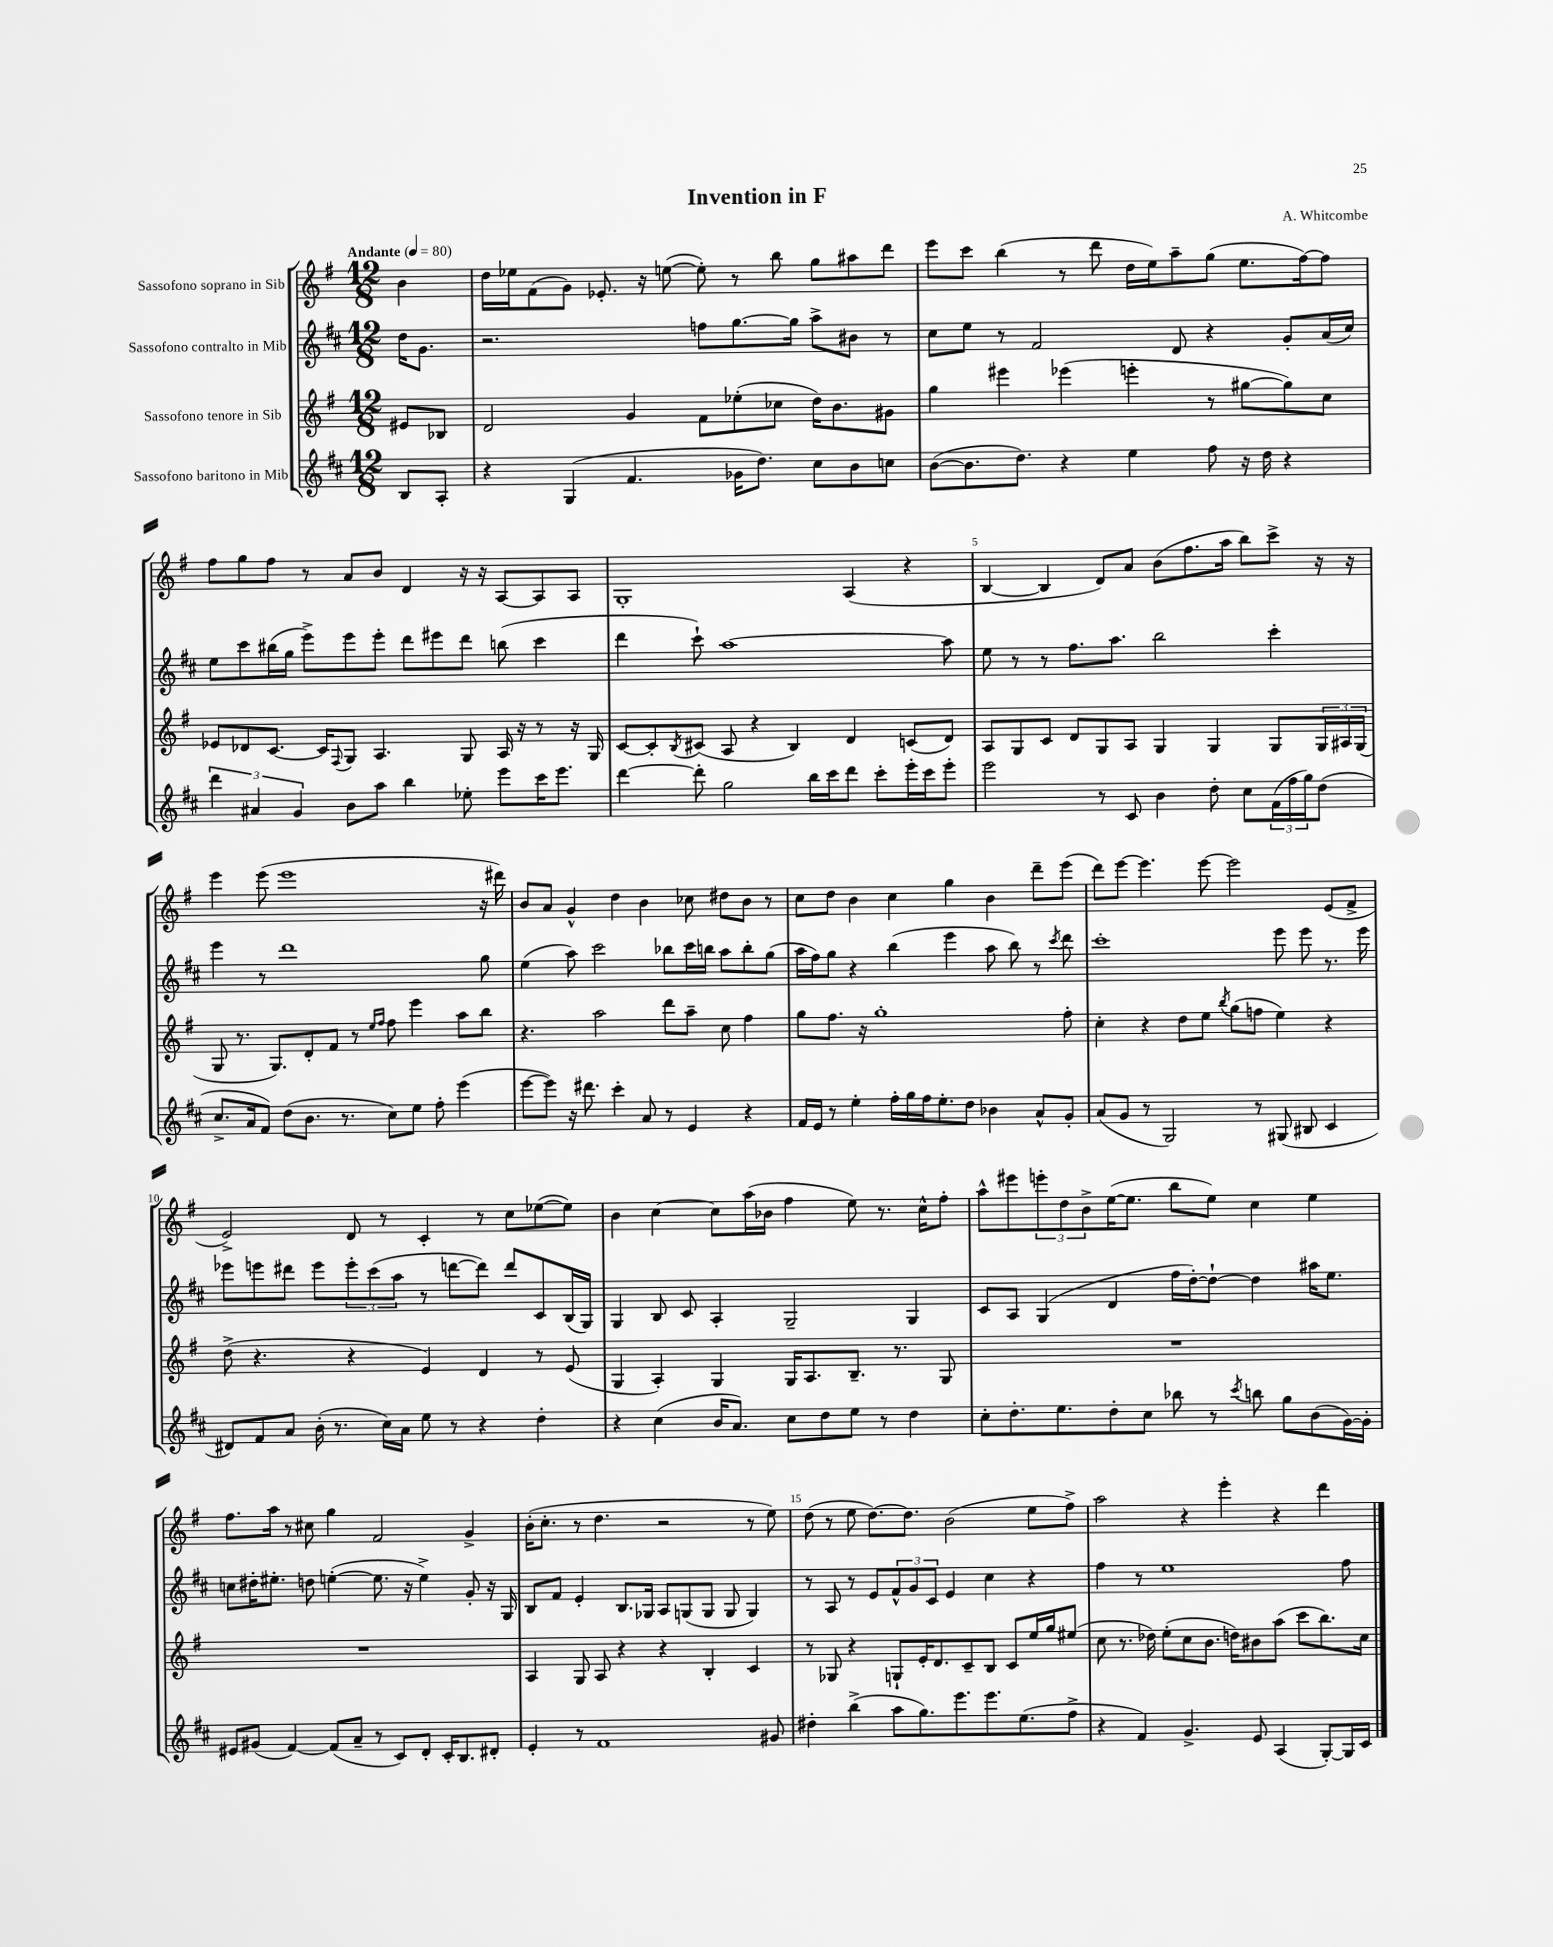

**kern	**kern	**kern	**kern
*part4	*part3	*part2	*part1
*staff4	*staff3	*staff2	*staff1
*I"Sassofono baritono in Mib	*I"Sassofono tenore in Sib	*I"Sassofono contralto in Mib	*I"Sassofono soprano in Sib
*clefG2	*clefG2	*clefG2	*clefG2
*k[f#c#]	*k[f#]	*k[f#c#]	*k[f#]
*M12/8	*M12/8	*M12/8	*M12/8
*MM80	*MM80	*MM80	*MM80
=	=	=	=
!	!	!	!LO:TX:a:B:t=Andante
8B/L	8e#X/L	16dd\KL	4b\
.	.	8.g\J	.
8A'/J	8B-X/J	.	.
=1	=1	=1	=1
4r	2d/	2.r	16dd\LL
.	.	.	16ee-X\J
.	.	.	(8f#\
(4G/	.	.	8g\J)
.	.	.	8.e-X'/
4.f#/	4g/	.	.
.	.	.	16r
.	.	.	([8een\
.	8f#\L	8ffn\L	8ee'\])
16g-X\KL	(8ee-X'\	[8.gg\	8r
8.dd\J)	.	.	.
.	8cc-X\J	.	8bb\
.	.	16gg\Jk]	.
8cc#\L	16dd\KL)	8aa^\L	8gg\L
.	8.b\	.	.
8b\	.	8b#X\J	8aa#X\
8ccn\J	8g#X\J	8r	8ddd\J
=2	=2	=2	=2
([8b\L	4gg\	8cc#\L	8eee\L
8.b\]	.	8ee\J	8ccc\J
.	4eee#X\	8r	(4bb\
8.dd\J)	.	.	.
.	.	2f#/	.
4r	(4eee-X\	.	8r
.	.	.	8ddd\
4ee\	4eeen'\	.	16dd\LL
.	.	.	16ee\J)
.	.	8d/	8aa~\
8ff#\	8r	4r	(8gg\J
16r	[8gg#X\L	.	8.ee\L
16dd\	.	.	.
4r	8gg#\])	8g'/L	.
.	.	.	[16ff#\k)
.	8cc\J	(16a/L	8ff#\J]
.	.	16cc#/JJ)	.
!!LO:LB:g=z
=3	=3	=3	=3
6ddd\	8e-X/L	8ee\L	8ff#\L
.	8d-X/	8ccc#\	8gg\
6a#X/	.	.	.
.	[8.c/J	(16bb#X\L	8ff#\J
.	.	16gg\JJ	.
6g/	.	.	.
.	.	8eee^\L)	8r
.	16c/KL]	.	.
.	8qqF#/	.	.
8b\L	8G/J	8eee\	8a/L
8aa\J	4.A/	8eee'\J	8b/J
4bb\	.	8ddd\L	4d/
.	.	8eee#X\	.
8ee-X'\	8G/	8ddd\J	16r
.	.	.	16r
8eee\L	16A/	(8bbn\	[8A/L
.	16r	.	.
16ccc#\K	8r	4ccc#\	8A/]
8.eee\J	.	.	.
.	16r	.	8A/J
.	16G/	.	.
=4	=4	=4	=4
[4ddd\	[8c/L	4ddd\	1G'
.	8c'/]	.	.
.	8qB/	.	.
8ddd'\]	(8c#X/J	8ccc#`\)	.
2gg\	8A/	[1aa	.
.	4r	.	.
.	4B/)	.	.
16bb\LL	.	.	.
16ccc#\J	.	.	.
8ddd\J	4d/	.	(4A/
8ccc#'\L	.	.	.
16eee'\L	(8cn/L	.	4r
16ccc#\J	.	.	.
8eee'\J	8d/J)	8aa\]	.
=5	=5	=5	=5
2eee\	8A/L	8ee\	[4B/
.	8G/	8r	.
.	8c/J	8r	4B/]
.	8d/L	8.ff#\L	.
8r	8G/	.	8d/L)
.	.	8.aa\J	.
8c#/	8A/J	.	8a/J
4b\	4G/	2bb\	(8b\L
.	.	.	8.ff#\
8dd'\	4G/	.	.
.	.	.	16aa\Jk
8cc#\L	.	.	8bb\L)
(24f#\L	8G/L	4ccc#'\	8ccc^\J
24ff#\	.	.	.
24gg\J)	.	.	.
(8dd\J	24G/L	.	16r
.	24A#X/	.	.
.	.	.	16r
.	(24G/JJ	.	.
!!LO:LB:g=z
=6	=6	=6	=6
8.cc#^/L	8G/	4eee\	4eee\
.	8.r	.	.
16a/k	.	.	.
8f#/J)	.	8r	(8eee\
.	8.G/L)	.	.
(8dd\L	.	1ddd	1eee
8.b\J	8d'/	.	.
.	8f#/J	.	.
8.r	.	.	.
.	8r	.	.
.	16qqee/LL	.	.
.	16qqff#/JJ	.	.
8cc#\L)	8ff#\	.	.
8ee\J	4eee\	.	.
8ff#'\	.	.	.
(4eee\	8aa\L	.	.
.	8bb\J	8gg\	16r
.	.	.	16ddd#X\)
=7	=7	=7	=7
[8eee\L	4.r	(4ee\	8b/L
8eee\J])	.	.	8a/J
16r	.	8aa\)	4g^^/
8.ddd#X\	.	.	.
.	2aa\	2ccc#\	.
4ccc#'\	.	.	4dd\
8a/	.	.	4b\
8r	8ddd\L	8bb-X\L	.
4e/	8aa~\J	16ccc#\L	8cc-X\
.	.	16bbn\JJ	.
.	8cc\	8aa\L	8dd#X\L
4r	4ff#\	8bb'\	8b\J
.	.	(8gg\J	8r
=8	=8	=8	=8
16f#/LL	8gg\L	16aa\LL	8cc\L
16e/JJ	.	16ff#\J)	.
8r	8.ff#\J	8gg\J	8dd\J
4ee'\	.	4r	4b\
.	16r	.	.
.	1gg'	.	.
16ff#'\LL	.	(4bb\	4cc\
16gg\	.	.	.
16ff#\J	.	.	.
8.ee'\	.	.	.
.	.	4eee\	4gg\
8dd\J	.	.	.
4b-X\	.	8aa\	4b\
.	.	8bb\)	.
8a^^/L	.	8r	8ddd~\L
.	.	8qccc#/	.
8g'/J	8ff#'\	8ddd\	(8eee\J
=9	=9	=9	=9
(8a/L	4cc'\	1ccc#'	8ddd\L)
8g/J	.	.	[8eee\J
8r	4r	.	4.eee\]
2G/)	.	.	.
.	8dd\L	.	.
.	8ee\J	.	[8eee\
.	8qbb/	.	.
.	(8gg\L	.	2eee\]
8r	8ffn\J	.	.
(8G#X/	4ee\)	8eee\	.
8B#X/	.	8eee\	.
4c#/	4r	8.r	(8e/L
.	.	.	8f#^/J
.	.	16eee\	.
!!LO:LB:g=z
=10	=10	=10	=10
8d#X/L)	(8dd^\	8eee-X\L	2e^/)
8f#/	4.r	8eeen\	.
8a/J	.	8ddd#X\J	.
(16b'\	.	8eee\L	.
8.r	.	.	.
.	4r	12eee'\	8d/
.	.	(12ccc#\	.
16cc#\LL)	.	.	8r
.	.	12aa\J	.
16a\JJ	.	.	.
8ee\	4e/)	8r	4c'/
8r	.	[8dddn\L	.
4r	4d/	8ddd\J])	8r
.	.	8ddd/L	8cc\L
4dd'\	8r	8c#/	([8ee-X\
.	(8e/	(16B/L	8ee-\J])
.	.	16G/JJ)	.
=11	=11	=11	=11
4r	4G/	4G/	4b\
(4cc#\	4A'/)	8B/	[4cc\
.	.	8c#/	.
16b/KL	4G/	4A'/	8cc\L]
8.a/J)	.	.	.
.	.	.	(16aa\L
.	.	.	16b-X\JJ
8cc#\L	16G/KL	2G~/	4ff#\
.	8.A/	.	.
8dd\	.	.	.
8ee\J	8.B~/J	.	8ee\)
8r	.	.	8.r
.	8.r	.	.
4dd\	.	4G/	.
.	.	.	16cc^^\KL
.	8G/	.	8ff#'\J
=12	=12	=12	=12
8cc#'\L	1.r	8c#/L	8aa^^\L
8.dd'\	.	8A/J	8eee#X\
.	.	(4G/	12eeen'\
8.ee\	.	.	.
.	.	.	12dd\
.	.	.	12b^\
8dd'\	.	4d/	([16ee\K
.	.	.	8.ee\J]
8cc#\J	.	.	.
8bb-X\	.	16ff#\LL	8bb\L
.	.	[16dd'\J)	.
8r	.	8dd`\J_	8ee\J)
8qccc#/	.	.	.
8bbn\	.	4dd\]	4cc\
8gg\L	.	.	.
(8b\	.	16aa#X\KL	4ee\
.	.	8.ee\J	.
[16g\L)	.	.	.
16g'\JJ]	.	.	.
!!LO:LB:g=z
=13	=13	=13	=13
8e#X/L	1.r	8ccn\L	8.ff#\L
(8g#X/J	.	16dd#X'\K	.
.	.	8.ee#X'\J	16aa\Jk
[4f#/)	.	.	8r
.	.	8ddn\	8cc#X\
(8f#/L]	.	([4een'\	4gg\
8a~/J	.	.	.
8r	.	8.ee\]	2f#/
8c#/L)	.	.	.
.	.	16r	.
8d'/J	.	4ee^\)	.
16c#'/KL	.	.	.
8.B/	.	.	.
.	.	8g'/	4g^/
8d#X'/J	.	16r	.
.	.	16G/	.
=14	=14	=14	=14
4e'/	4A/	8B/L	(16b'\KL
.	.	.	8.cc'\J
.	.	8f#/J	.
8r	8G/	4e'/	8r
1f#	8A/	.	4.dd\
.	4r	8.B/L	.
.	.	16G-X/Jk	.
.	4r	8A/L	2r
.	.	(8Gn/	.
.	4B'/	8G/J	.
.	.	8G/	.
.	4c/	4G/)	8r
8g#X/	.	.	8ee\)
=15	=15	=15	=15
4dd#X'\	8r	8r	(8dd\
.	8G-X/	8A/	8r
(4bb^\	4r	8r	8ee\
.	.	8e/L	[8.dd\L)
8aa\L	8Gn`/L	12f#^^/	.
.	.	.	8.dd\J]
.	.	12g/	.
8.gg\)	16e'/K	.	.
.	.	12c#/J	.
.	8.d/	.	.
.	.	4e/	(2b\
8.eee\	.	.	.
.	8c~/	.	.
8.eee\	8B/J	4cc#\	.
.	8c/L	.	.
(8.ee\	.	.	.
.	16ee/L	4r	8ee\L
.	16gg/J	.	.
8ff#^\J	(8ee#X/J	.	8ff#^\J)
=16	=16	=16	=16
4r	8cc\	4ff#\	2aa\
.	8.r	.	.
4f#/)	.	8r	.
.	16dd-X\)	.	.
.	(8ee'\L	1ee	.
4.g^/	8cc\	.	4r
.	8.b\J	.	.
.	.	.	4eee'\
.	16ddn\KL)	.	.
8e/	8b#X\	.	.
(4A/	(8aa\J	.	4r
.	8ccc\L	.	.
[8G'/L)	8.bb\)	.	4ddd\
16G/L]	.	8ff#\	.
16c#/JJ	16cc\Jk	.	.
==	==	==	==
*-	*-	*-	*-
